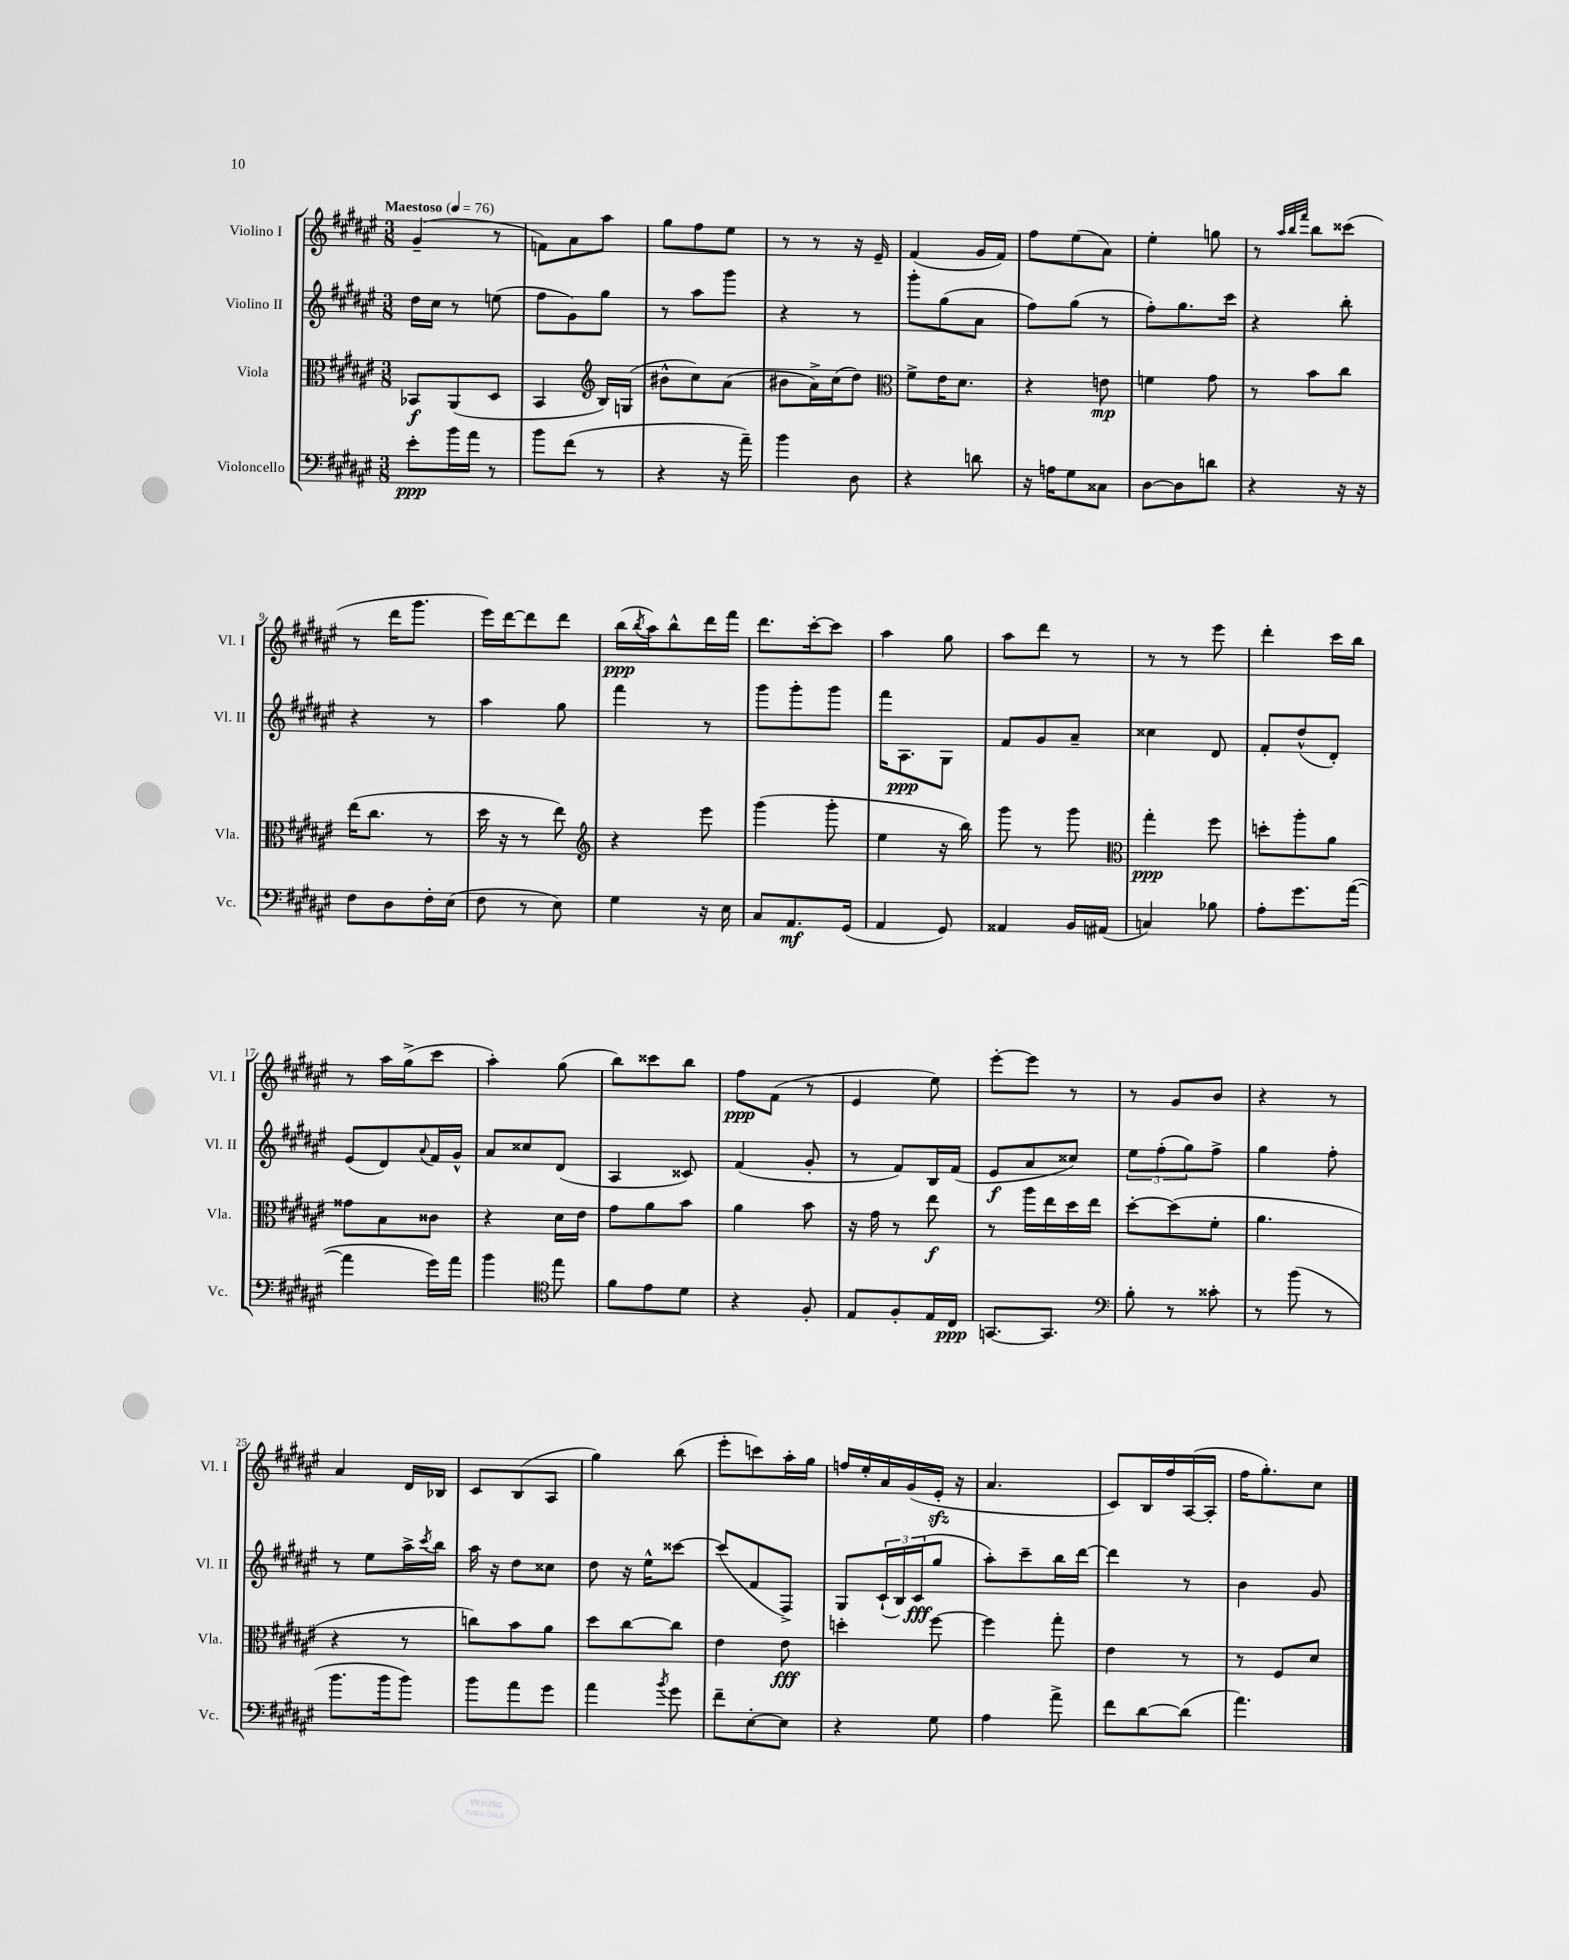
<<
\new StaffGroup <<
\new Staff = "s0" \with { instrumentName = "Violino I" shortInstrumentName = "Vl. I" } {
    \clef treble \key fis \major \numericTimeSignature \time 3/8 \tempo "Maestoso" 4 = 76
    gis'4--( r8 |
    f'8) ais'8 ais''8 |
    gis''8 fis''8 eis''8 |
    r8 r8 r16 eis'16-- |
    fis'4( gis'16 fis'16) |
    fis''8 eis''8( ais'8) |
    eis''4-. g''8 |
    r8 \grace { ais''32 b''32 fis'''32 } b''8 cisis'''8( |
    r8 dis'''16 gis'''8. |
    eis'''16) dis'''16~ dis'''8 dis'''8 |
    b''16\ppp( \acciaccatura { b''8 } ais''16) b''8-^ dis'''16 fis'''16 |
    dis'''8. cis'''16~-. cis'''8 |
    ais''4 gis''8 |
    ais''8 dis'''8 r8 |
    r8 r8 eis'''8 |
    dis'''4-. cis'''16 b''16 |
    r8 ais''16 gis''16->( cis'''8 |
    ais''4-.) gis''8( |
    b''8) cisis'''8 b''8 |
    fis''8\ppp fis'8( r8 |
    eis'4 eis''8) |
    eis'''8~-. eis'''8 r8 |
    r8 gis'8 b'8 |
    r4 r8 |
    ais'4 dis'16 bes16 |
    cis'8 b8( ais8 |
    gis''4) b''8( |
    eis'''8-. c'''8) ais''16-. gis''16 |
    f''16 eis''16-. ais'16 gis'16( eis'16-.\sfz r16 |
    ais'4. |
    cis'8) b16 fis''16 ais16~( ais16-. |
    fis''16 gis''8.-.) cis''8 \bar "|." |
}
\new Staff = "s1" \with { instrumentName = "Violino II" shortInstrumentName = "Vl. II" } {
    \clef treble \key fis \major \numericTimeSignature \time 3/8
    dis''16 cis''16 r8 e''8( |
    fis''8 gis'8) gis''8 |
    r8 ais''8 gis'''8 |
    r4 r8 |
    gis'''8-. gis''8( ais'8 |
    fis''8) gis''8( r8 |
    fis''8-.) gis''8. cis'''16 |
    r4 b''8-. |
    r4 r8 |
    ais''4 gis''8 |
    fis'''4 r8 |
    gis'''8 gis'''8-. gis'''8 |
    fis'''16 ais8.\ppp gis8 |
    fis'8 gis'8 ais'8-- |
    cisis''4 dis'8 |
    fis'8-. dis''8-^( dis'8-.) |
    eis'8( dis'8) \appoggiatura { ais'8 } fis'16 gis'16-^ |
    ais'8 cisis''8 dis'8( |
    ais4 cisis'8) |
    fis'4( gis'8-. |
    r8 fis'8) b16 fis'16( |
    eis'8\f ais'8 cisis''8) |
    \tuplet 3/2 { eis''8 fis''8-.( gis''8) } fis''8-> |
    gis''4 fis''8-. |
    r8 eis''8 ais''16-> \acciaccatura { cis'''8 } b''16 |
    ais''16 r16 dis''8 cisis''8 |
    dis''8 r16 eis''16-^ cisis'''8~ |
    cisis'''8( fis'8 fis8->) |
    gis8 \tuplet 3/2 { cis'16-!( b16) cis'16\fff( } gis''8 |
    ais''8-.) cis'''8-- b''16 dis'''16~ |
    dis'''4 r8 |
    b'4 gis'8 \bar "|." |
}
\new Staff = "s2" \with { instrumentName = "Viola" shortInstrumentName = "Vla." } {
    \clef alto \key fis \major \numericTimeSignature \time 3/8
    bes,8\f ais,8( dis8 |
    b,4 \clef treble b16) g16( |
    bis'8-^ cis''8) ais'8( |
    bis'8 ais'16->) cis''16( dis''8) |
    \clef alto fis'8-> eis'16 dis'8. |
    r4 e'8\mp |
    f'4 gis'8 |
    r8 b'8 cis''8 |
    eis''16( cis''8. r8 |
    dis''16 r16 r8 eis''8) |
    \clef treble r4 eis'''8 |
    gis'''4( gis'''8-. |
    eis''4 r16 b''16) |
    gis'''8 r8 gis'''8 |
    \clef alto gis''4-.\ppp fis''8 |
    d''8-. ais''8-. ais'8 |
    gisis'8 b8 cisis'8 |
    r4 dis'16 eis'16 |
    gis'8 ais'8 b'8 |
    ais'4 b'8 |
    r16 gis'16 r8 eis''8\f |
    r8 ais''16 eis''16 dis''16 eis''16 |
    dis''8~-. dis''8( fis'8-. |
    ais'4. |
    r4 r8 |
    c''8) b'8 ais'8 |
    dis''8 cis''8~ cis''8 |
    eis'4 eis'8\fff |
    d''4-. fis''8~ |
    fis''4 gis''8-. |
    eis'4 r8 |
    r8 fis8 dis'8 \bar "|." |
}
\new Staff = "s3" \with { instrumentName = "Violoncello" shortInstrumentName = "Vc." } {
    \clef bass \key fis \major \numericTimeSignature \time 3/8
    eis'8-.\ppp b'16 ais'16 r8 |
    b'8 fis'8( r8 |
    r4 r16 ais'16--) |
    b'4 dis8 |
    r4 d'8 |
    r16 a16 gis8 cisis8 |
    dis8~ dis8 d'8 |
    r4 r16 r16 |
    fis8 dis8 fis16-. eis16( |
    fis8 r8 eis8) |
    gis4 r16 eis16 |
    cis8 ais,8.\mf gis,16( |
    ais,4 gis,8) |
    aisis,4 b,16 ais,16( |
    c4) bes8 |
    ais8-. gis'8. ais'16~( |
    ais'4 gis'16) ais'16 |
    b'4 \clef tenor eis''8 |
    fis'8 eis'8 dis'8 |
    r4 fis8-. |
    eis8 fis8-. eis16 cis16\ppp |
    g,8.~ g,8. |
    \clef bass b8-. r8 cisis'8-. |
    r8 b'8( r8 |
    b'8. b'16 b'8) |
    b'8 ais'8 gis'8 |
    ais'4 \acciaccatura { b'8 } gis'8 |
    fis'8-- eis8~-. eis8 |
    r4 gis8 |
    ais4 ais'8-> |
    fis'8 dis'8~ dis'8( |
    ais'4.) \bar "|." |
}
>>
>>
